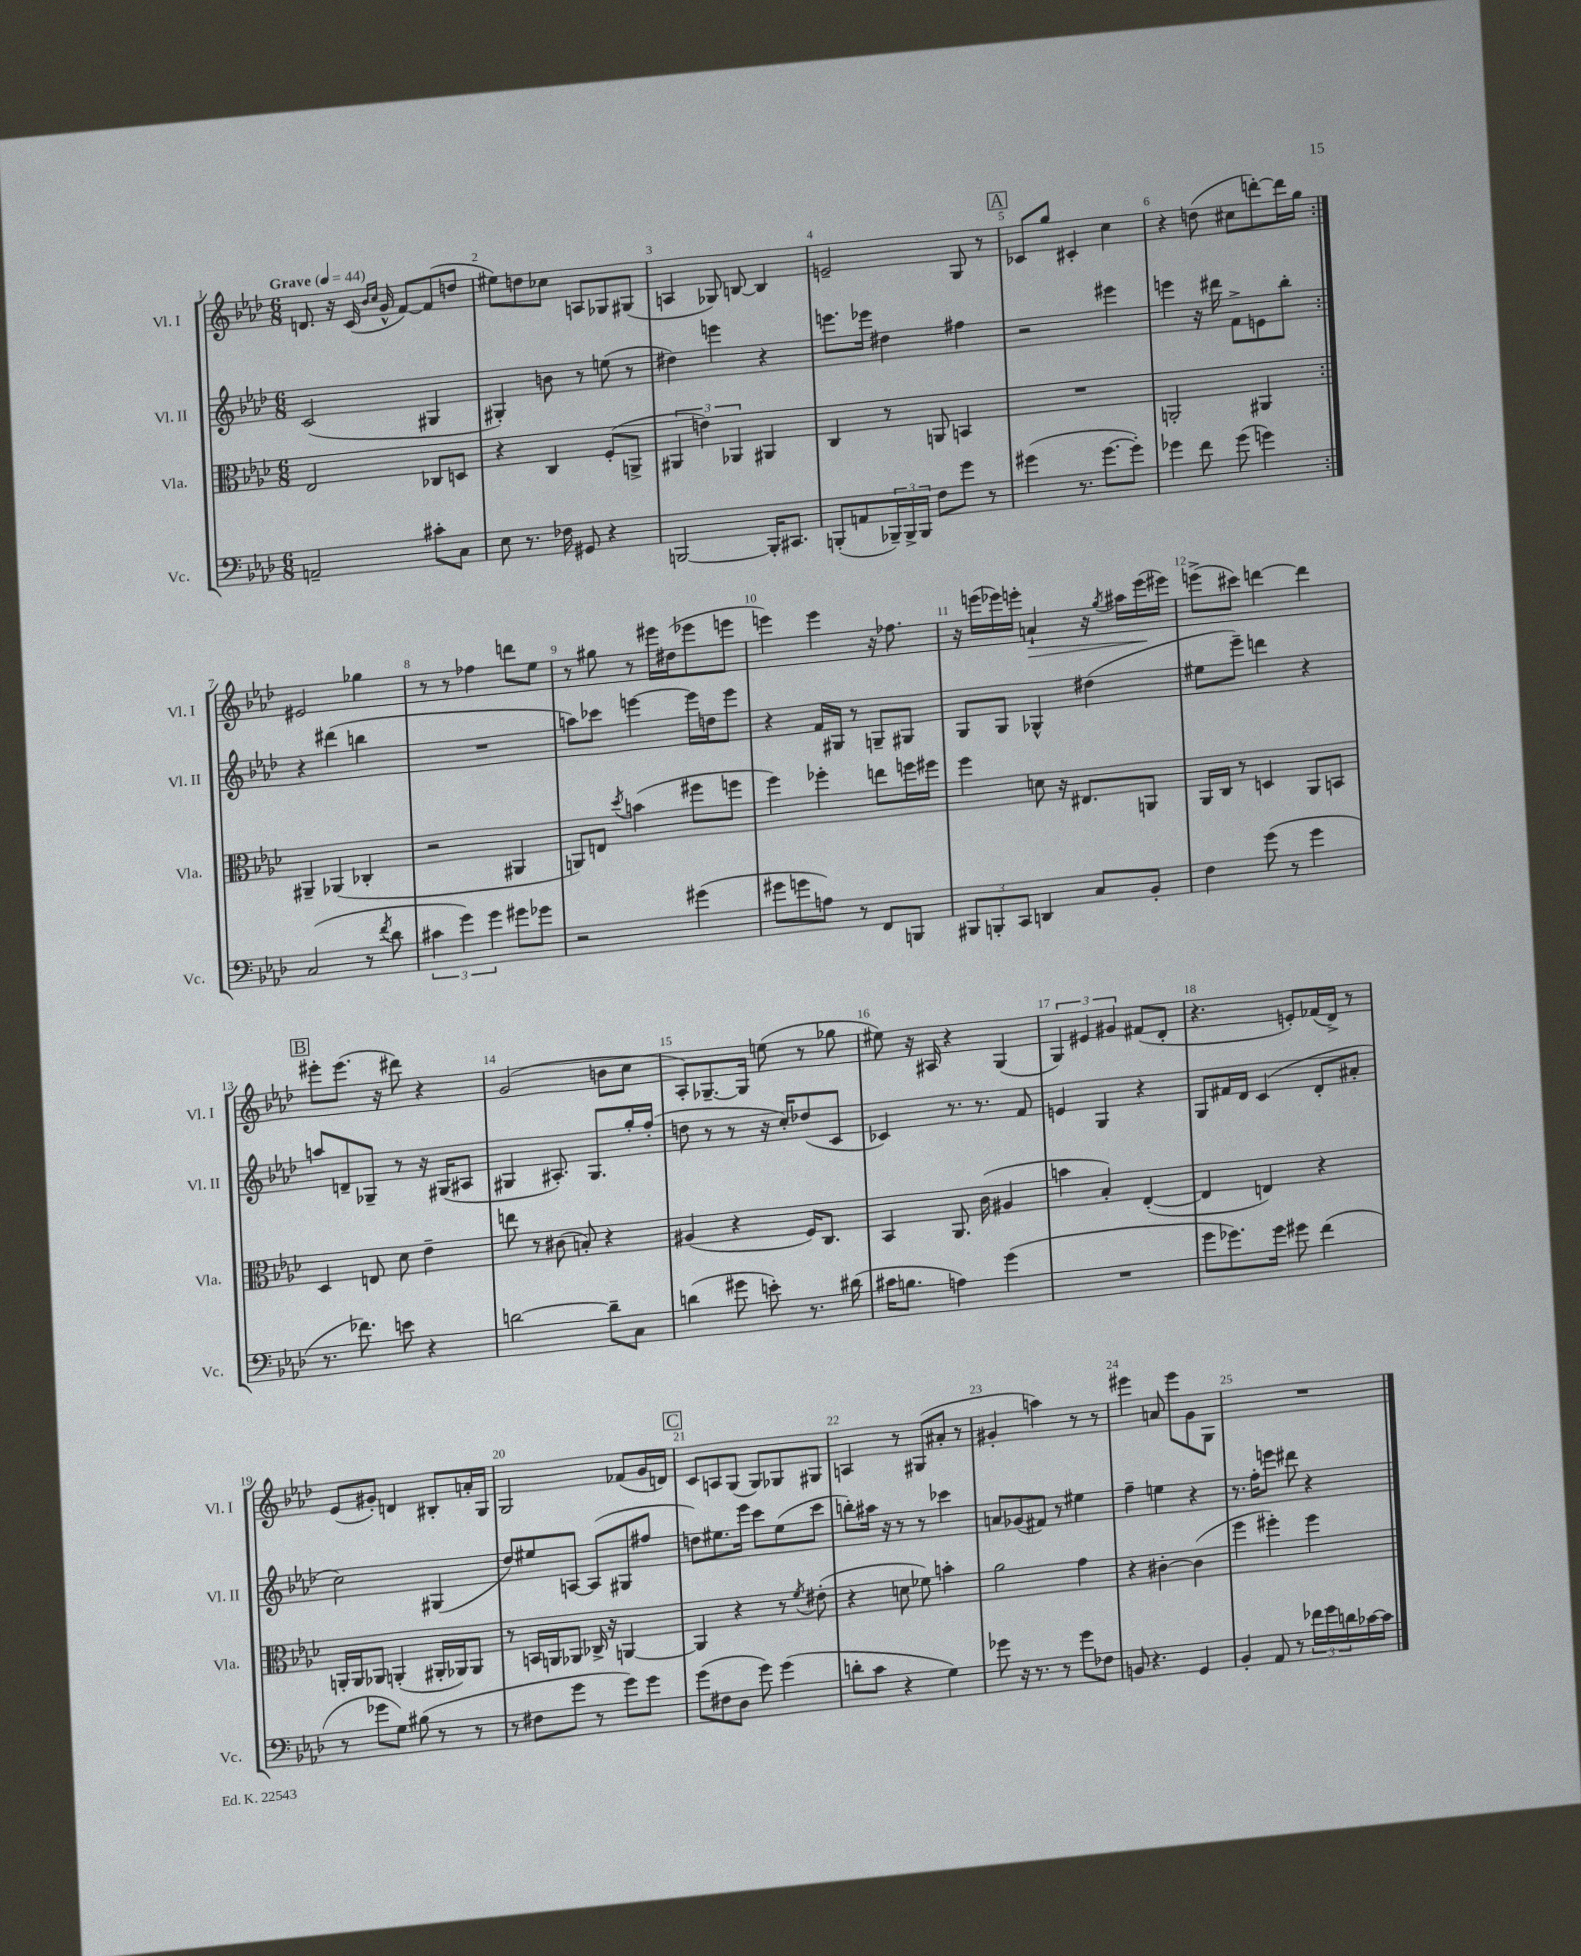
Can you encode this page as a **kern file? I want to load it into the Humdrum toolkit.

**kern	**kern	**kern	**kern
*staff4	*staff3	*staff2	*staff1
*clefF4	*clefC3	*clefG2	*clefG2
*k[b-e-a-d-]	*k[b-e-a-d-]	*k[b-e-a-d-]	*k[b-e-a-d-]
*M6/8	*M6/8	*M6/8	*M6/8
*MM44	*MM44	*MM44	*MM44
2AA~	2E-	(2c	8.d
.	.	.	16r
.	.	.	(16c
.	.	.	16qqb-
.	.	.	16qqcc
.	.	.	16g^^
.	.	.	[8f)
8c#'	8C-	4G#	(8f]
8C	8D	.	8dd
=	=	=	=
8E-	4r	4G#')	8ee#)
8.r	.	.	8dd
.	4C	8b	8cc-
16F-	.	.	.
8GG#	.	8r	8A
4r	(8F'	(8ee	8G-
.	8AA^	8r	(8G#
=	=	=	=
[2BBB	6AA#	4dd#)	4A
.	6e)	.	.
.	.	4eee	8G-)
.	6AA-	.	.
.	.	.	[8B
16BBB']	4AA#	4r	4B]
8.CC#	.	.	.
=	=	=	=
(8BBB'	4C	8.eee	2e~
8AA	.	.	.
.	.	16eee-	.
24BBB-~)	8r	4dd#	.
24BBB-^	.	.	.
24BBB-	.	.	.
8F	8AA	.	.
8g	4BB	4ff#	8G
8r	.	.	8r
=	=	=	=
(4g#	2.r	2r	8c-
.	.	.	8gg
8.r	.	.	4c#'
[8.g#	.	.	.
.	.	4eee#	4cc
8g#'])	.	.	.
=	=	=	=
4g-	2AA'	4eee	4r
8f	.	16r	(8dd
.	.	16ddd#	.
(8g-	.	8f^	8cc#
4g)	4AA#	8e	[8ddd')
.	.	8bb-'	16ddd]
.	.	.	16gg
=:|!	=:|!	=:|!	=:|!
(2C	4AA#~	4r	2e#
.	(4AA-	(4ddd#	.
8r	4C-'	4bb	4gg-
8qf	.	.	.
8d-	.	.	.
=	=	=	=
6c#	2r	2.r	8r
.	.	.	8r
6g)	.	.	.
.	.	.	4ff-
6g	.	.	.
8g#	4AA#	.	8ddd
8g-	.	.	8ee-
=	=	=	=
2r	8AA)	8aa)	8r
.	8E	8ccc-	8gg#
.	8qdd-	.	.
.	(4b	[4eee	8r
.	.	.	16eee#
.	.	.	(16dd#
(4g#	8ff#	16eee]	8eee-
.	.	16dd	.
.	8ff	8eee	8eee
=	=	=	=
8g#	4ff)	4r	4eee)
8g	.	.	.
8A)	4ff-'	16f	4eee
.	.	16G#	.
8r	.	8r	.
8FF	8ee	8G~	16r
.	.	.	8.ff-
8BBB	16ff	8G#	.
.	16ff#	.	.
=	=	=	=
12BBB#	4ff	8G	16r
.	.	.	(16eee
12BBB'	.	.	.
.	.	8G	16eee-)
12CC	.	.	.
.	.	.	16eee'
4DD	8d	4G-^^	4a`
.	16r	.	.
.	8.E#	.	.
8C	.	(4dd#	16r
.	.	.	8qgg
.	.	.	16aa#
8BB-'	8AA	.	(16eee
.	.	.	16eee#)
=	=	=	=
4F	16AA-	8ee#	(8eee^
.	16C	.	.
.	8r	8eee-~)	8ccc#)
(8g	4D	4ddd	[4ddd
8r	.	.	.
4g	8AA-	4r	4ddd]
.	8BB	.	.
=	=	=	=
8.r	4D-	8aa	8eee#'
.	.	8d~	(8.eee#
8.f-)	.	.	.
.	8E	8G-~	.
.	.	.	16r
8e	8d-	8r	8ddd#)
4r	4e-~	16r	4r
.	.	(16G#	.
.	.	8A#	.
=	=	=	=
[2d	8ee	4G#	(2g
.	8r	.	.
.	(8c#	8.A#')	.
.	8B')	.	.
.	.	8.G#	.
8d~]	4r	.	8b
8C	.	16gg'	8cc
.	.	(16ff'	.
=	=	=	=
(4d	(4A#	8dd	8A-')
.	.	8r	[8.G-~
8g#	4r	8r	.
.	.	.	16G-]
8e')	.	16r	(8ee
.	.	16cc')	.
8.r	16F)	(8dd-	8r
.	8.C	.	.
.	.	8c	8gg-
(16d#	.	.	.
=	=	=	=
16c#	4BB-	4c-)	8ee#)
8.B	.	.	.
.	.	.	16r
.	.	.	16A#
4A)	8.AA-	8.r	4r
.	(16c	8.r	.
(4g	4A#	.	(4G
.	.	8f	.
=	=	=	=
2.r	4b	4e	6G)
.	.	.	6e#
.	4B-')	4G	.
.	.	.	6g#
.	([4E-'	4r	(8f#
.	.	.	8d-'
=	=	=	=
8g	4E-]	8G	4.r
8.g-)	.	16f#	.
.	.	16d-	.
.	4E)	(4c	.
16g-	.	.	.
8g#	.	.	8e')
(4f	4r	8d-'	(16f-
.	.	.	16d-^)
.	.	8a#'	8r
=	=	=	=
8r	16AA'	2cc)	(8e-
.	16AA	.	.
8g-	8AA-	.	8g#')
8G)	(4AA'	.	4d
(8B#	.	.	.
8r	16AA#'	(4G#	8B#'
.	16AA-)	.	.
8r	8AA-	.	16a'
.	.	.	16G
=	=	=	=
8r	8r	8dd-)	2G
8F#	16BB	8ee#	.
.	16AA	.	.
8g	8AA-	[8A	.
8r	16C-^	(8A]	.
.	16r	.	.
8g)	[4AA	8G#	(8f-
8g	.	8ff#	16g
.	.	.	16d)
=	=	=	=
(8g	4AA]	8dd)	8c
8F#	.	8.ee#	8A
8D-	4r	.	(8G
.	.	16eee-	.
8g)	.	8ccc	8G)
(4g	8r	(8ee#	8G-
.	8qf	.	.
.	(8e#'	8ccc	8G#
=	=	=	=
8d'	4r	8bb')	4A
8c	.	16aa#	.
.	.	16r	.
4r	8d	8r	8r
.	8f-)	8r	(8G#
4G)	4b'	4ccc-	8a#'
.	.	.	8r
=	=	=	=
8g-	2a-	8a	4g#'
16r	.	(8g-	.
8.r	.	.	.
.	.	8f#)	4aa)
8r	.	8r	.
8g-	4g	4ee#	8r
8F-	.	.	8r
=	=	=	=
8BB	4r	4ff~	4eee#
4.r	.	.	.
.	[4c#'	4ee	8a
.	.	.	8eee#
4GG	(4c#]	4r	8g
.	.	.	8G
=	=	=	=
4BB-'	4ff	8.r	2.r
.	.	16ff'	.
8AA-	4ff#')	8eee	.
8r	.	8ddd#	.
24f-	4ff#	4r	.
24g	.	.	.
24d	.	.	.
[16c-	.	.	.
16c-]	.	.	.
==	==	==	==
*-	*-	*-	*-
